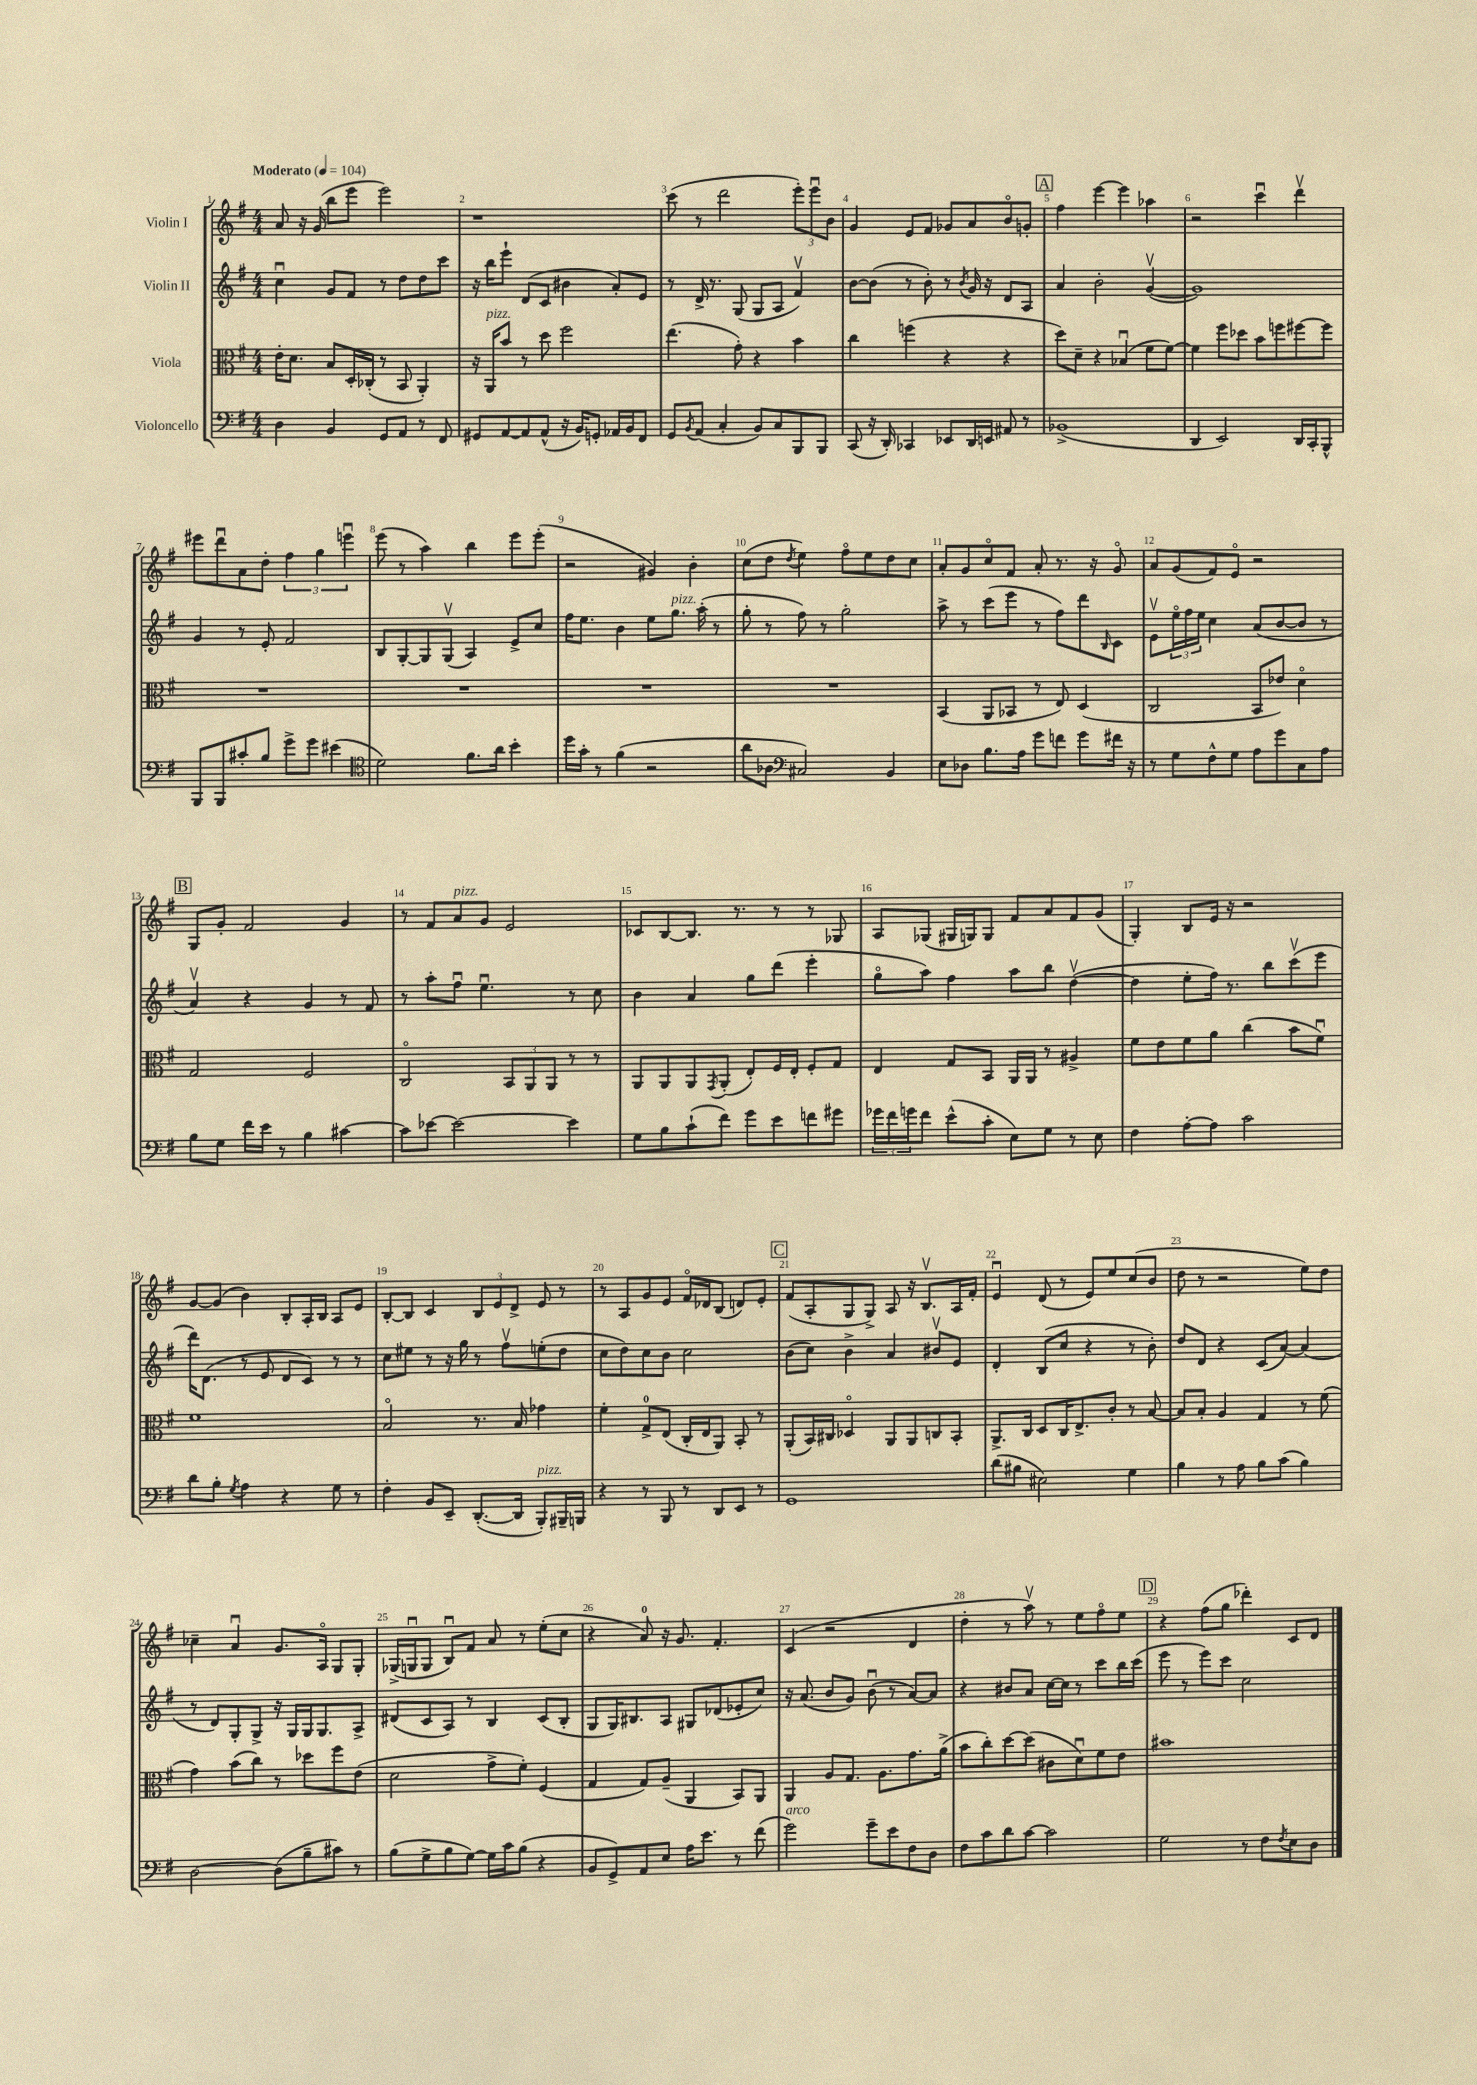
<<
\new StaffGroup <<
\new Staff = "s0" \with { instrumentName = "Violin I" } {
    \clef treble \key g \major \numericTimeSignature \time 4/4 \tempo "Moderato" 4 = 104
    a'8 r16 g'16( b''8 e'''8 e'''2) |
    r1 |
    c'''8( r8 d'''2 \tuplet 3/2 { e'''8-.) e'''8\downbow b'8 } |
    g'4 e'8 fis'8 ges'8 a'8 b'8\flageolet g'8-. |
    \mark \markup { \box "A" } fis''4 e'''4~ e'''4 aes''4 |
    r2 c'''4\downbow d'''4\upbow |
    eis'''8 d'''8\downbow a'8 d''8-. \tuplet 3/2 { fis''4 g''4 e'''4\downbow } |
    e'''8( r8 a''4) b''4 e'''8 e'''8-.( |
    r2 gis'4) b'4-. |
    c''8( d''8 \acciaccatura { d''8 } e''4) fis''8\flageolet e''8 d''8 c''8 |
    a'8-. g'8 c''8\flageolet fis'8 a'8-. r8. r16 g'8\flageolet |
    a'8 g'8( fis'8) e'8\flageolet r2 |
    \mark \markup { \box "B" } g8 g'8-. fis'2 g'4 |
    r8 fis'8 a'8^\markup { \italic "pizz." } g'8 e'2 |
    ces'8 b8~ b8. r8. r8 r8 ges8 |
    a8 ges8( gis16 g16) g8 fis'8 a'8 fis'8 g'8( |
    g4-.) b8 e'16 r16 r2 |
    g'8~ g'8( b'4) b8-. a16-. b16 a8 e'8 |
    b8~-. b8 c'4 \tuplet 3/2 { b8 e'8 d'8-> } e'8 r8 |
    r8 a8 g'8 e'8 fis'16\flageolet des'16 b8( d'8) e'8-. |
    \mark \markup { \box "C" } fis'8( a8-. g8 g8->) a8 r16 b8.\upbow a16 fis'16-. |
    e'4\downbow d'8( r8 e'8) e''8 c''8( b'8 |
    d''8 r8 r2 e''8) d''8 |
    ces''4-- a'4\downbow g'8. a16\flageolet g8 g8-. |
    ges16->( g16\downbow g8 b8\downbow) fis'8 a'8 r8 e''8-.( c''8 |
    r4 a'8-0) r16 g'8. fis'4.-. |
    c'4( r2 d'4 |
    d''4-. r8 a''8\upbow) r8 e''8 fis''8\flageolet e''8 |
    \mark \markup { \box "D" } r4 fis''8( g''8 des'''4-.) c'8 d'8 \bar "|." |
}
\new Staff = "s1" \with { instrumentName = "Violin II" } {
    \clef treble \key g \major \numericTimeSignature \time 4/4
    c''4\downbow g'8 fis'8 r8 d''8 d''8 c'''8 |
    r16 b''16 e'''8-! d'8( c'8 bis'4 a'8-.) e'8 |
    r8 d'16-> r8. g8( g8 a8 fis'4\upbow) |
    b'8~ b'8( r8 b'8-.) r8 \acciaccatura { b'8 } g'16 r16 d'8 a8 |
    \mark \markup { \box "A" } a'4 b'2-. g'4~\upbow( |
    g'1) |
    g'4 r8 e'8-. fis'2 |
    b8 g8~-. g8 g8\upbow( a4) e'8-> c''8 |
    fis''16 e''8. b'4 e''8 g''8.^\markup { \italic "pizz." } a''16-.( r8 |
    g''8-. r8 fis''8) r8 g''2-. |
    a''8-> r8 c'''8( e'''8 r8 fis''8) d'''8 \grace { b16 } c'8 |
    e'8\upbow \tuplet 3/2 { e''16\flageolet fis''16 e''16 } c''4 a'8( b'8~ b'8 r8 |
    \mark \markup { \box "B" } a'4\upbow) r4 g'4 r8 fis'8 |
    r8 a''8-. fis''8\downbow e''4.\downbow r8 c''8 |
    b'4 a'4 g''8 d'''8( e'''4-. |
    g''8\flageolet a''8) fis''4 a''8 b''8 d''4~\upbow( |
    d''4 e''8-. fis''16) r8. b''8 c'''8\upbow( e'''8 |
    d'''16) d'8.( r8 e'8 d'8 c'8) r8 r8 |
    c''8 eis''8 r8 r16 g''16 r8 fis''8\upbow e''8-.( d''8 |
    c''8 d''8) c''8 b'8 c''2 |
    \mark \markup { \box "C" } b'8( c''8) b'4-> a'4 bis'8\upbow e'8 |
    d'4-. b8( c''8 r4 r8 b'8-.) |
    d''8 d'8 r4 c'8( a'8~) a'4( |
    r8 d'8) g8-. g8-> r16 g16 g16 g8. a8-> |
    dis'8( c'8 a8) r8 b4 c'8( b8-. |
    g8 g16) bis8. a8 gis8 des'8( ees'8-. c''8) |
    r16 a'8.( b'8 g'8) b'8\downbow( r8 a'8~) a'8 |
    r4 bis'8 a'8 c''16~ c''16 r8 c'''8 b''16 c'''16( |
    \mark \markup { \box "D" } e'''8 r8 e'''8) c'''8 c''2 \bar "|." |
}
\new Staff = "s2" \with { instrumentName = "Viola" } {
    \clef alto \key g \major \numericTimeSignature \time 4/4
    e'16-. d'8. b8 d16-. ces16-.( r8 b,8 a,4-.) |
    r16 a,16^\markup { \italic "pizz." } b'8 r8 d''8 fis''2 |
    e''4.( g'8-.) r4 b'4 |
    c''4 f''4( r4 r4 |
    \mark \markup { \box "A" } d''8) d'8-- r4 bes4\downbow( fis'8 fis'8~) |
    fis'4 fis''8 des''8 b'8 f''8 fis''8~ fis''8 |
    R1 |
    R1 |
    R1 |
    R1 |
    b,4( a,8 bes,8 r8 e8) d4( |
    c2 b,8 ees'8) d'4\flageolet |
    \mark \markup { \box "B" } g2 fis2 |
    c2\flageolet \tuplet 3/2 { b,8 a,8 a,8 } r8 r8 |
    a,8 a,8 a,8 \acciaccatura { g,8 } a,8-.( e8-.) fis16 e16-. fis8-. g8 |
    e4 g8 b,8 a,16 a,16 r8 ais4-> |
    fis'8 e'8 fis'8 a'8 c''4( b'8 fis'8\downbow) |
    fis'1 |
    b2\flageolet r8. b16 ges'4 |
    fis'4-. g8-0-> e8( c16-. e16 a,8) b,8-. r8 |
    \mark \markup { \box "C" } a,8-.( b,16) cis16 des4\flageolet a,8 a,8 c8 b,8-. |
    a,8.-> c16 d8 c16 e8.-> c'8-. r8 b8~ |
    b8 b8-. a4 g4 r8 fis'8( |
    g'4) b'8( c''8) r8 des''8 fis''8 e'8( |
    d'2 g'8-> fis'8-.) fis4( |
    g4 g8) a8--( a,4 b,8) a,8 |
    a,4 a8 g8. a8. g'8. a'16->( |
    b'8 c''8-.) d''8~ d''8( cis'8 d'8\downbow) fis'8 e'8 |
    \mark \markup { \box "D" } bis'1 \bar "|." |
}
\new Staff = "s3" \with { instrumentName = "Violoncello" } {
    \clef bass \key g \major \numericTimeSignature \time 4/4
    d4 b,4 g,8 a,8 r8 fis,8 |
    gis,8 a,8~ a,8 a,8-^( r16 b,16) g,8-. aes,16 b,16 fis,8 |
    g,8 \acciaccatura { b,8 } a,8( c4-. b,8) c8 b,,8 b,,8 |
    c,8( r16 d,16-.) ces,4 ees,8 d,16 e,16 ais,8 r8 |
    \mark \markup { \box "A" } bes,1->( |
    d,4 e,2) d,16 c,16-. b,,8-^ |
    b,,8 b,,8 cis'8-. b8 g'8-> g'8 eis'4( |
    \clef tenor d'2) fis'8. a'16 b'4-. |
    d''16 g'16-. r8 fis'4( r2 |
    a'8 aes8 \clef bass cis2) b,4 |
    e8 des8 b8. a16 g'8 f'8 g'8 fis'16 r16 |
    r8 g8 fis8-^ g8 a8 g'8 c8 a8 |
    \mark \markup { \box "B" } b8 g8 fis'16 e'16 r8 b4 cis'4~ |
    cis'8 ees'8~ ees'2~ ees'4 |
    g8 b8 c'8-!( fis'8) g'8 e'8 f'8 gis'8 |
    \tuplet 3/2 { ges'16 fis'16 g'16 } fis'8 e'8-^( c'8-. e8) g8 r8 e8 |
    fis4 a8~-. a8 c'2 |
    d'8 b8-. \acciaccatura { g8 } a4 r4 g8 r8 |
    fis4-. b,8 e,8-- d,8.~-.( d,16 b,,8-.^\markup { \italic "pizz." }) bis,,16-- b,,16 |
    r4 r8 b,,8 r8 d,8 e,8 r8 |
    \mark \markup { \box "C" } g,1 |
    d'8( bis8 eis2) g4 |
    b4 r8 a8 b8 c'8( b4) |
    d2~ d8( b8-- cis'8) r8 |
    b8( g8-> b8 g8~) g16 c'16 b8( r4 |
    b,8 g,8->) a,8 e8 a16 e'8. r8 fis'8( |
    g'2^\markup { \italic "arco" }) g'8-- e'8 fis8 d8 |
    fis8 c'8 d'8 c'8~ c'2 |
    \mark \markup { \box "D" } g2 r8 fis8 \acciaccatura { fis8 } e8 d8 \bar "|." |
}
>>
>>
\layout { \context { \Score \override BarNumber.break-visibility = ##(#f #t #t) barNumberVisibility = #all-bar-numbers-visible } }
